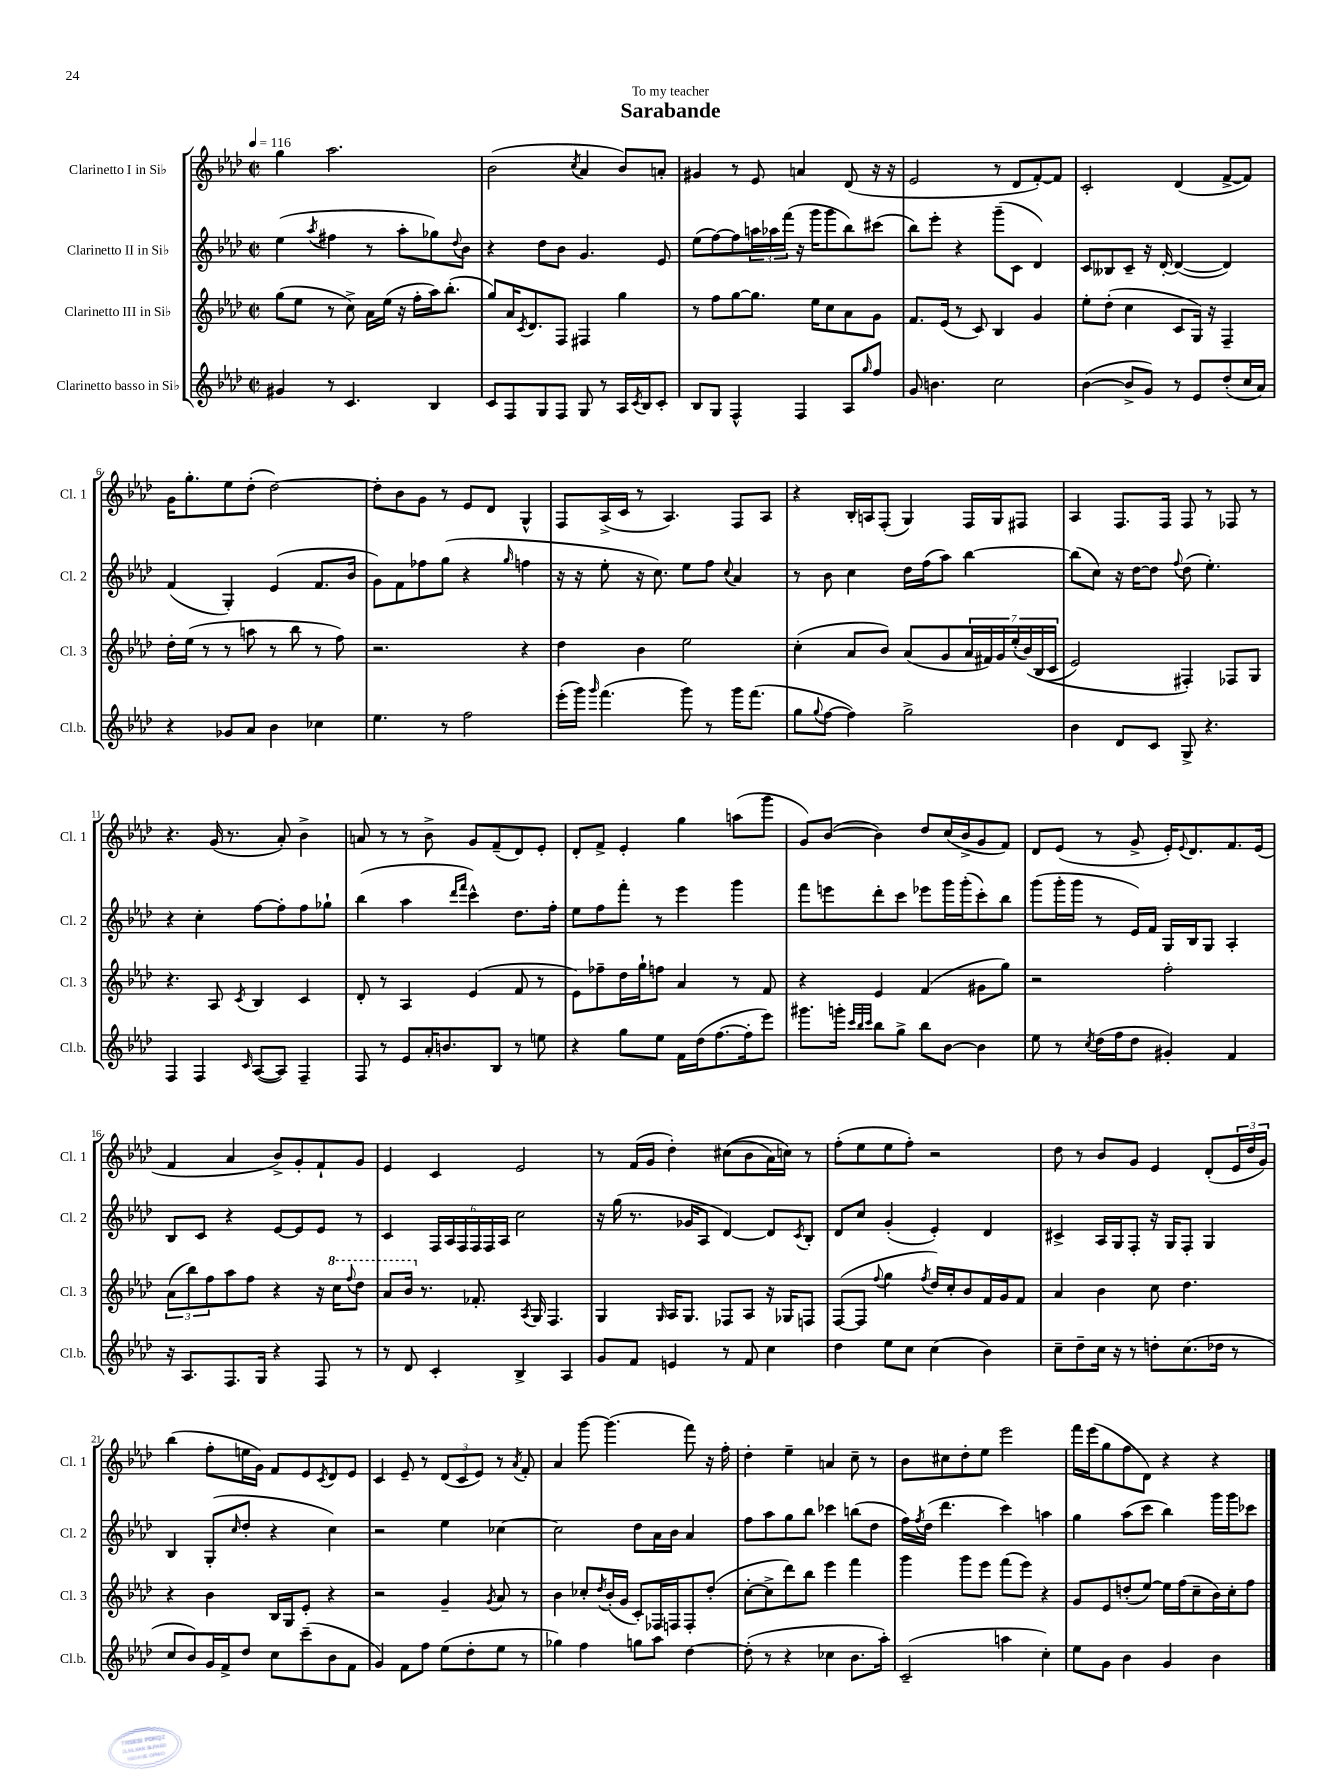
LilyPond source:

\header { title = "Sarabande" dedication = "To my teacher" }
<<
\new StaffGroup <<
\new Staff = "s0" \with { instrumentName = "Clarinetto I in Sib" shortInstrumentName = "Cl. 1" } {
    \clef treble \key aes \major \defaultTimeSignature \time 2/2 \tempo 4 = 116
    g''4 aes''2. |
    bes'2( \acciaccatura { c''8 } aes'4 bes'8) a'8-. |
    gis'4 r8 ees'8 a'4 des'8( r16 r16 |
    ees'2 r8 des'8 f'8~-.) f'8 |
    c'2-. des'4( f'8~-> f'8) |
    g'16 g''8.-. ees''8 des''8-.( des''2~) |
    des''8-. bes'8 g'8 r8 ees'8 des'8 g4-^ |
    f8 aes16->( c'16 r8 aes4.) f8 aes8 |
    r4 bes16-. a16 f8-.( g4) f16 g16 fis8 |
    aes4 f8. f16 f8 r8 fes8 r8 |
    r4. g'16( r8. aes'8-.) bes'4-> |
    a'8 r8 r8 bes'8-> g'8 f'8--( des'8) ees'8-. |
    des'8-. f'8-> ees'4-. g''4 a''8( g'''8 |
    g'8) bes'8~( bes'4) des''8 c''16( bes'16-> g'8 f'8) |
    des'8 ees'8( r8 g'8-> ees'16-.) \appoggiatura { ees'8 } des'8. f'8. ees'16( |
    f'4 aes'4 bes'8->) g'8-. f'8-! g'8 |
    ees'4 c'4 ees'2 |
    r8 f'16( g'16 des''4-.) cis''8(\( bes'8 aes'16) c''16\) r8 |
    f''8-.( ees''8 ees''8 f''8-.) r2 |
    des''8 r8 bes'8 g'8 ees'4 des'8-.( \tuplet 3/2 { ees'16 des''16 g'16) } |
    bes''4( f''8-. e''16 g'16) f'8 ees'8 \acciaccatura { c'8 } des'8 ees'8 |
    c'4 ees'8-- r8 \tuplet 3/2 { des'8( c'8 ees'8) } r8 \acciaccatura { aes'8 } f'8-. |
    aes'4 g'''8~ g'''4.( f'''8) r16 f''16-. |
    des''4-. ees''4-- a'4 c''8-- r8 |
    bes'8 cis''8 des''8-. ees''8 ees'''2 |
    f'''16 ees'''16( g''8 f''8 des'8) r4 r4 \bar "|." |
}
\new Staff = "s1" \with { instrumentName = "Clarinetto II in Sib" shortInstrumentName = "Cl. 2" } {
    \clef treble \key aes \major \defaultTimeSignature \time 2/2
    ees''4( \acciaccatura { aes''8 } fis''4 r8 aes''8-. ges''8) \appoggiatura { des''8 } bes'8 |
    r4 des''8 bes'8 g'4. ees'8 |
    ees''8( f''8~) f''8 \tuplet 3/2 { a''16 aes''16 f'''16( } r16 g'''16 g'''8 bes''8) cis'''8( |
    bes''8) ees'''8-. r4 g'''8--( c'8 des'4) |
    c'8 beses8 c'8-- r16 des'16~-. des'4~( des'4) |
    f'4( g4-.) ees'4( f'8. bes'16 |
    g'8) f'8 fes''8 g''8( r4 \grace { g''16 } f''4 |
    r16 r16 ees''8-. r16 c''8.) ees''8 f''8 \appoggiatura { c''8 } aes'4 |
    r8 bes'8 c''4 des''16 f''16( aes''8) bes''4~ |
    bes''8( c''8) r16 des''16~ des''8 \appoggiatura { f''8 } des''8( ees''4.-.) |
    r4 c''4-. f''8~ f''8-. f''8 ges''8-! |
    bes''4( aes''4 \grace { des'''16 f'''16 } c'''4-^) des''8. f''16-. |
    ees''8 f''8 f'''8-. r8 ees'''4 g'''4 |
    f'''8 e'''8 des'''8-. c'''8 ees'''8 g'''16 g'''16-.( c'''8-.) bes''8 |
    g'''8( g'''16-. g'''16 r8 ees'16) f'16 g16 bes16 g8 aes4-. |
    bes8 c'8 r4 ees'8~ ees'8 ees'8 r8 |
    c'4 \tuplet 6/4 { f16 aes16 f16 f16 f16 aes16 } c''2 |
    r16 g''16( r8. ges'16 aes8 des'4~) des'8 \acciaccatura { c'8 } bes8-. |
    des'8 c''8 g'4-.( ees'4-.) des'4 |
    cis'4-> aes16 g16 f8-. r16 g16 f8-. g4 |
    bes4 g8-.( \grace { c''16 } des''8-. r4 c''4) |
    r2 ees''4 ces''4~ |
    ces''2 des''8 aes'16 bes'16 aes'4 |
    f''8 aes''8 g''8 bes''8 ces'''4 b''8( des''8 |
    f''16) \acciaccatura { f''8 } des''16( des'''4. c'''4) a''4 |
    g''4 aes''8( c'''8 bes''4) g'''16 g'''16 ces'''8 \bar "|." |
}
\new Staff = "s2" \with { instrumentName = "Clarinetto III in Sib" shortInstrumentName = "Cl. 3" } {
    \clef treble \key aes \major \defaultTimeSignature \time 2/2
    g''8( ees''8 r8 c''8->) aes'16 ees''16( r16 f''16-. aes''16) bes''8.-.( |
    g''8) aes'16 \acciaccatura { c'8 } des'8. f8 fis4 g''4 |
    r8 f''8 g''8~ g''8. ees''16 c''8 aes'8 g'8 |
    f'8. ees'16( r8 c'8) bes4 g'4 |
    ees''8-. des''8-.( c''4 c'8 g16) r16 f4-- |
    des''16-. ees''16( r8 r8 a''8 r8 bes''8 r8 f''8) |
    r2. r4 |
    des''4 bes'4 ees''2 |
    c''4-.( aes'8 bes'8) aes'8( g'8 \tuplet 7/4 { aes'16 fis'16) g'16 ees''16-.( bes'16)\( bes16( c'16 } |
    ees'2) fis4-.\) fes8 g8 |
    r4. aes8 \acciaccatura { c'8 } bes4 c'4 |
    des'8-. r8 aes4 ees'4( f'8 r8 |
    ees'8) fes''8-- des''16 g''16-! f''8 aes'4 r8 f'8 |
    r4 ees'4 f'4( gis'8 g''8) |
    r2 f''2-. |
    \tuplet 3/2 { aes'8( bes''8) f''8 } aes''8 f''8 r4 r16 \ottava #1 c'''16 \appoggiatura { f'''8 } des'''8 |
    aes''8 bes''16 \ottava #0 r8. fes'8.-. \acciaccatura { aes8 } g16 f4. |
    g4 \grace { g16 } aes16 g8. fes8 aes8 r16 ges16 f8 |
    f8~( f8 \appoggiatura { f''8 } g''4 \acciaccatura { f''8 } des''16) c''16-. bes'8 f'16 g'16 f'8 |
    aes'4 bes'4 c''8 des''4. |
    r4 bes'4 bes16 g16 ees'8-. r4 |
    r2 g'4-- \acciaccatura { g'8 } aes'8 r8 |
    bes'4 ces''8-. \acciaccatura { des''8 } bes'16-.( g'16 c'8-.) fes16 f16 f8-. des''8-.( |
    c''8~-. c''8-> des'''8) bes''8 ees'''4 f'''4 |
    g'''4 g'''8 ees'''8 f'''8( ees'''8) r4 |
    g'8 ees'8 d''8-.( ees''8~) ees''16 f''16( c''8-- bes'16) c''16-. f''8 \bar "|." |
}
\new Staff = "s3" \with { instrumentName = "Clarinetto basso in Sib" shortInstrumentName = "Cl.b." } {
    \clef treble \key aes \major \defaultTimeSignature \time 2/2
    gis'4 r8 c'4. bes4 |
    c'8 f8 g8 f8 g8 r8 aes16 \acciaccatura { c'8 } bes16 c'8-. |
    bes8 g8 f4-^ f4 aes8 \grace { g''16 } f''8 |
    g'8 b'4. c''2 |
    bes'4~( bes'8-> g'8) r8 ees'8 des''8-.( c''16 aes'16) |
    r4 ges'8 aes'8 bes'4 ces''4 |
    ees''4. r8 f''2 |
    ees'''16-.( g'''16) \grace { g'''16 } f'''4.( g'''8) r8 g'''16 f'''8.( |
    g''8 \appoggiatura { g''8 } f''8~ f''4) g''2-> |
    bes'4 des'8 c'8 g8-> r4. |
    f4 f4 \grace { c'16 } aes8~( aes8) f4-- |
    f8 r8 ees'8 aes'16-. b'8. bes8 r8 e''8 |
    r4 g''8 ees''8 f'16 des''16( f''8.~ f''16-. ees'''8) |
    gis'''8. g'''16-. \grace { c'''32 bes''32 c'''32 } bes''8 g''8-> bes''8 bes'8~ bes'4 |
    ees''8 r8 \acciaccatura { c''8 } des''16( f''16 des''8 gis'4-.) f'4 |
    r16 aes8. f8. g16 r4 f8 r8 |
    r8 des'8 c'4-. bes4-> aes4 |
    g'8 f'8 e'4 r8 f'8 c''4 |
    des''4 ees''8 c''8 c''4( bes'4) |
    c''8-- des''8-- c''16 r16 r8 d''8-. c''8.( des''16 r8 |
    c''8 bes'8) g'16 f'16-> des''8 c''8 c'''8--( bes'8 f'8 |
    g'4) f'8 f''8 ees''8( des''8-. ees''8 r8 |
    ges''4) f''4 g''8 aes''8 des''4~ |
    des''8-.( r8 r4 ces''4 bes'8. aes''16-.) |
    c'2--( a''4 c''4-.) |
    ees''8 g'8 bes'4 g'4 bes'4 \bar "|." |
}
>>
>>
